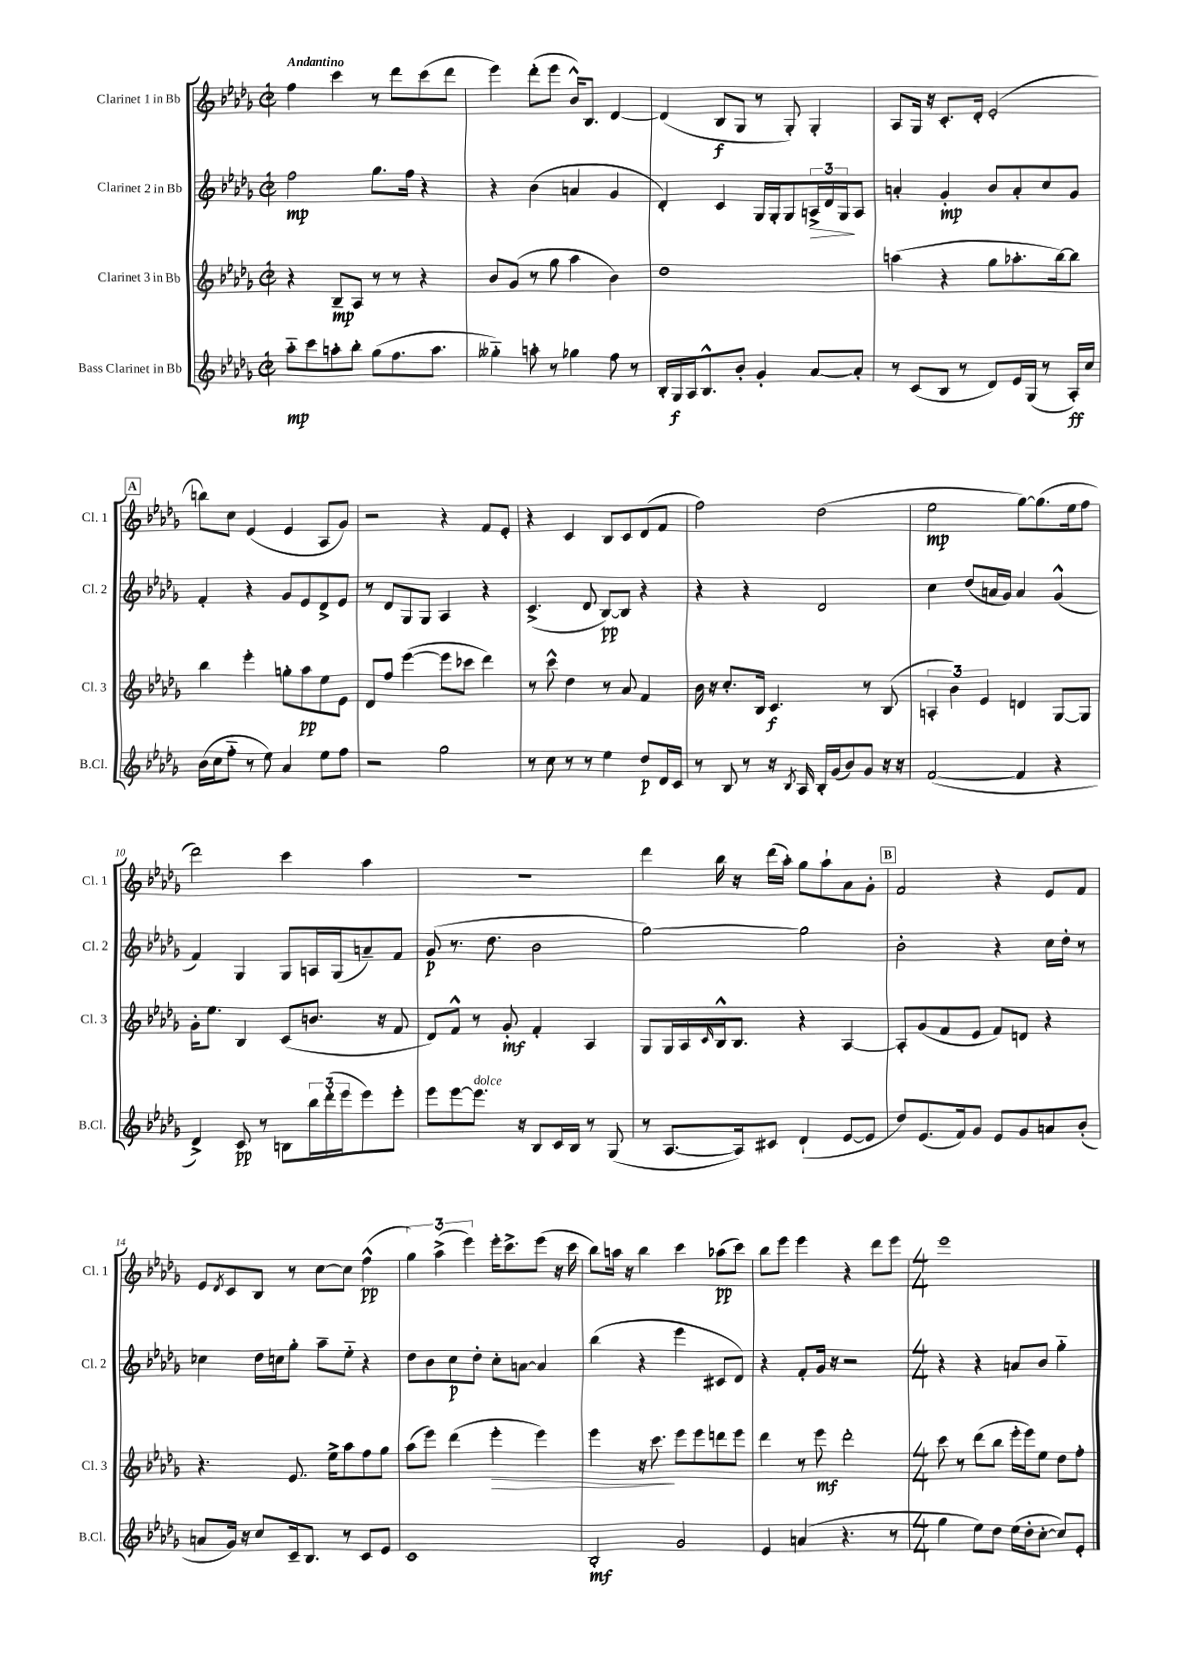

**kern	**kern	**kern	**kern
*staff4	*staff3	*staff2	*staff1
*clefG2	*clefG2	*clefG2	*clefG2
*k[b-e-a-d-g-]	*k[b-e-a-d-g-]	*k[b-e-a-d-g-]	*k[b-e-a-d-g-]
*M2/2	*M2/2	*M2/2	*M2/2
*met(c|)	*met(c|)	*met(c|)	*met(c|)
8aa-'~\L	4r	2ff\	4ff\
8ccc\	.	.	.
8aa'\	8B-~/L	.	4ccc\
8bb-'\J	8A-/J	.	.
(8gg-\L	8r	8.gg-\L	8r
8.ff\	8r	.	8ddd-\L
.	.	16ff\Jk	.
.	4r	4r	(8ccc\
8.aa\J	.	.	.
.	.	.	8ddd-\J
=	=	=	=
4gg--'~\)	8b-/L	4r	4eee-\)
.	(8g-/J	.	.
8aa'\	8r	(4b-\	(8ddd-'\L
8r	8gg-\	.	8eee-\J
4gg-\	4aa-\	4a/	16b-^^/LK)
.	.	.	8.B-/J
8ff\	4b-\)	4g-/	[4d-/
8r	.	.	.
=	=	=	=
16B-'/LL	1dd-	4d-'/)	(4d-/]
16G-/	.	.	.
16A-/J	.	.	.
8.B-^^/	.	.	.
.	.	4c/	8B-/L
8b-'/J	.	.	8G-/J
4g-'/	.	16G-/LL	8r
.	.	16G-'/J	.
.	.	8G-/	8G-'/)
[8a-/L	.	24A^/L	4G-'/
.	.	24d-/	.
.	.	24G-/J	.
8a-'/]J	.	8A/J	.
=	=	=	=
8r	(4aa\	4a'/	8A-/L
(8c/L	.	.	16G-/Jk
.	.	.	16r
8B-/J	4r	4g-'/	8.c'/L
8r	.	.	.
.	.	.	16d-'/Jk
8d-/L)	8gg-\L	8b-/L	(2e-'/
16e-/L	8.aa-'\	8a'/	.
(16G-/JJ	.	.	.
8r	.	8cc/	.
.	[16bb-\k)	.	.
16A-'/LL)	8bb-\]J	8g-/J	.
16cc/JJ	.	.	.
=	=	=	=
(16b-\LL	4bb-\	4f'/	8bb\L)
16cc\J	.	.	.
8ff'~\J	.	.	8cc\J
8r	4eee-'\	4r	(4e-/
8ee-\)	.	.	.
4a-/	8gg'\L	8g-/L	4e-/
.	8aa-\	8e-/	.
8ee-\L	8ee-\	8d-^/	8A-/L
8ff\J	8e-\J	8e-/J	8g-/J)
=	=	=	=
2r	8d-/L	8r	2r
.	8ff/J	8d-/L	.
.	([4eee-\	8G-/	.
.	.	8G-/J	.
2gg-\	8eee-\]L	4A-/	4r
.	8ccc-\J	.	.
.	4ddd-\)	4r	8f/L
.	.	.	8e-'/J
=	=	=	=
8r	8r	(4.c^/	4r
8cc\	8ccc^^\	.	.
8r	4dd-\	.	4c/
8r	.	8d-/	.
4ee-\	8r	[8B-/L)	8B-/L
.	8a-/	8B-/]J	8c/
8dd-/L	4f/	4r	(8d-/
16d-/L	.	.	8f/J
16c/JJ	.	.	.
=	=	=	=
8r	16b-\	4r	2ff\)
.	16r	.	.
8B-/	8.cc'/L	.	.
8r	.	4r	.
.	16B-/Jk	.	.
16r	4.c/	.	.
8qB-/	.	.	.
16A-/	.	.	.
16B-'/LL	.	2d-/	(2dd-\
(16g-/J	.	.	.
8b-/)	.	.	.
8g-/J	8r	.	.
16r	(8B-/	.	.
16r	.	.	.
=	=	=	=
([2f/	6A'/	4cc\	2ee-\
.	6b-\)	.	.
.	.	(8dd-/L	.
.	6e-/	.	.
.	.	16a/L	.
.	.	16g-/JJ)	.
4f/]	4d/	4a/	[8gg-\L)
.	.	.	(8.gg-\]
4r	[8G-/L	(4g-^^/	.
.	.	.	16ee-\k
.	8G-/]J	.	8ff\J
=	=	=	=
4d-^/)	16g-'\LK	4f/)	2ddd-\)
.	8.ee-\J	.	.
8c/	4B-/	4G-/	.
8r	.	.	.
8B\L	(8c/L	8G-/L	4ccc\
24bb-\L	8.b/J	16A/L	.
(24ddd-'\	.	.	.
.	.	(16G-/J	.
24eee-\J	.	.	.
8eee-\)	.	8a~/)	4aa-\
.	16r	.	.
8eee-'\J	8f/	8f/J	.
=	=	=	=
8eee-\L	8d-/L)	(8g-/	1r
[8eee-\	8f^^/J	8.r	.
8.eee-\]J	8r	.	.
.	.	8.dd-\	.
.	8g-'/	.	.
16r	.	.	.
8B-/L	4f'/	2b-\	.
16c/L	.	.	.
16B-/JJ	.	.	.
8r	4A-/	.	.
(8G-/	.	.	.
=	=	=	=
8r	8G-/L	[2gg-\)	4ddd-\
[8.A-/L	16G-/L	.	.
.	16A-/	.	.
.	16qqc/	.	.
.	16B-^^/J	.	16bb-\
16A-/]k)	8.B-/J	.	16r
8c#/J	.	.	(16ddd-\LL
.	.	.	16aa-'\JJ)
(4d-`/	4r	2gg-\]	8gg-\L
.	.	.	8aa-`\
[8e-/L	[4A-/	.	8a-\
8e-/]J	.	.	8g-'\J
=	=	=	=
8dd-/L)	8A-'/]L	2b-'\	2f/
(8.e-/	(8g-/	.	.
.	8f/	.	.
16f/k)	.	.	.
8g-/J	8e-/J	.	.
8e-/L	8f/L)	4r	4r
8g-/	8d/J	.	.
8a/	4r	16cc\LL	8e-/L
.	.	16dd-'\JJ	.
(8b-'/J	.	8r	8f/J
=	=	=	=
8a/L	4.r	4cc-\	8e-/L
.	.	.	8qd-/
16g-/Jk)	.	.	8c/
16r	.	.	.
8cc/L	.	16dd-\LL	8B-/J
.	.	16cc\J	.
16c~/k	8.e-/	8gg-'\J	8r
8.B-/J	.	.	.
.	.	8aa-~\L	[8cc\L
.	16ee-^\LK	.	.
8r	8aa-\	8ee-'~\J	8cc\]J
8c/L	8ff\	4r	(4ff^^\
8e-/J	8gg-\J	.	.
=	=	=	=
1c	(8aa-\L	8dd-\L	6gg-\)
.	8eee-\J)	8b-\	.
.	.	.	(6aa-^\
.	(4ddd-\	8cc\	.
.	.	.	6eee-\)
.	.	8dd-'\J	.
.	4eee-'\	8cc'\L	16eee-'\LK
.	.	.	8.ccc^\
.	.	[8a\J	.
.	4eee-\)	4a/]	(8eee-\J
.	.	.	16r
.	.	.	16ccc\
=	=	=	=
2B-'/	4eee-\	(4bb-\	8bb-\L)
.	.	.	16aa\Jk
.	.	.	16r
.	16r	4r	4bb-\
.	8.ccc\	.	.
2g-/	8eee-\L	4eee-\	4ccc\
.	8eee-\	.	.
.	8ddd\	8c#/L	(8aa-\L
.	8eee-\J	8d-/J)	8ccc\J)
=	=	=	=
4e-/	4ddd-\	4r	8bb-\L
.	.	.	8eee-\J
(4a/	8r	8f'/L	4eee-\
.	8eee-\	16g-/Jk	.
.	.	16r	.
4.r	2ddd-'\	2r	4r
.	.	.	8ddd-\L
8r	.	.	8eee-\J
=	=	=	=
*M4/4	*M4/4	*M4/4	*M4/4
4gg-\	8ccc\	4r	1eee-
.	8r	.	.
8ee-\L)	(8ddd-\L	4r	.
8dd-\J	8bb-\J	.	.
(16ee-\LL	16eee-'\LL	8a/L	.
16dd-'\J	16eee-\J)	.	.
[8cc'\J	8ee-\J	8b-/J	.
8cc/]L)	8dd-\L	4gg-'~\	.
8e-'/J	8ff'\J	.	.
==	==	==	==
*-	*-	*-	*-
